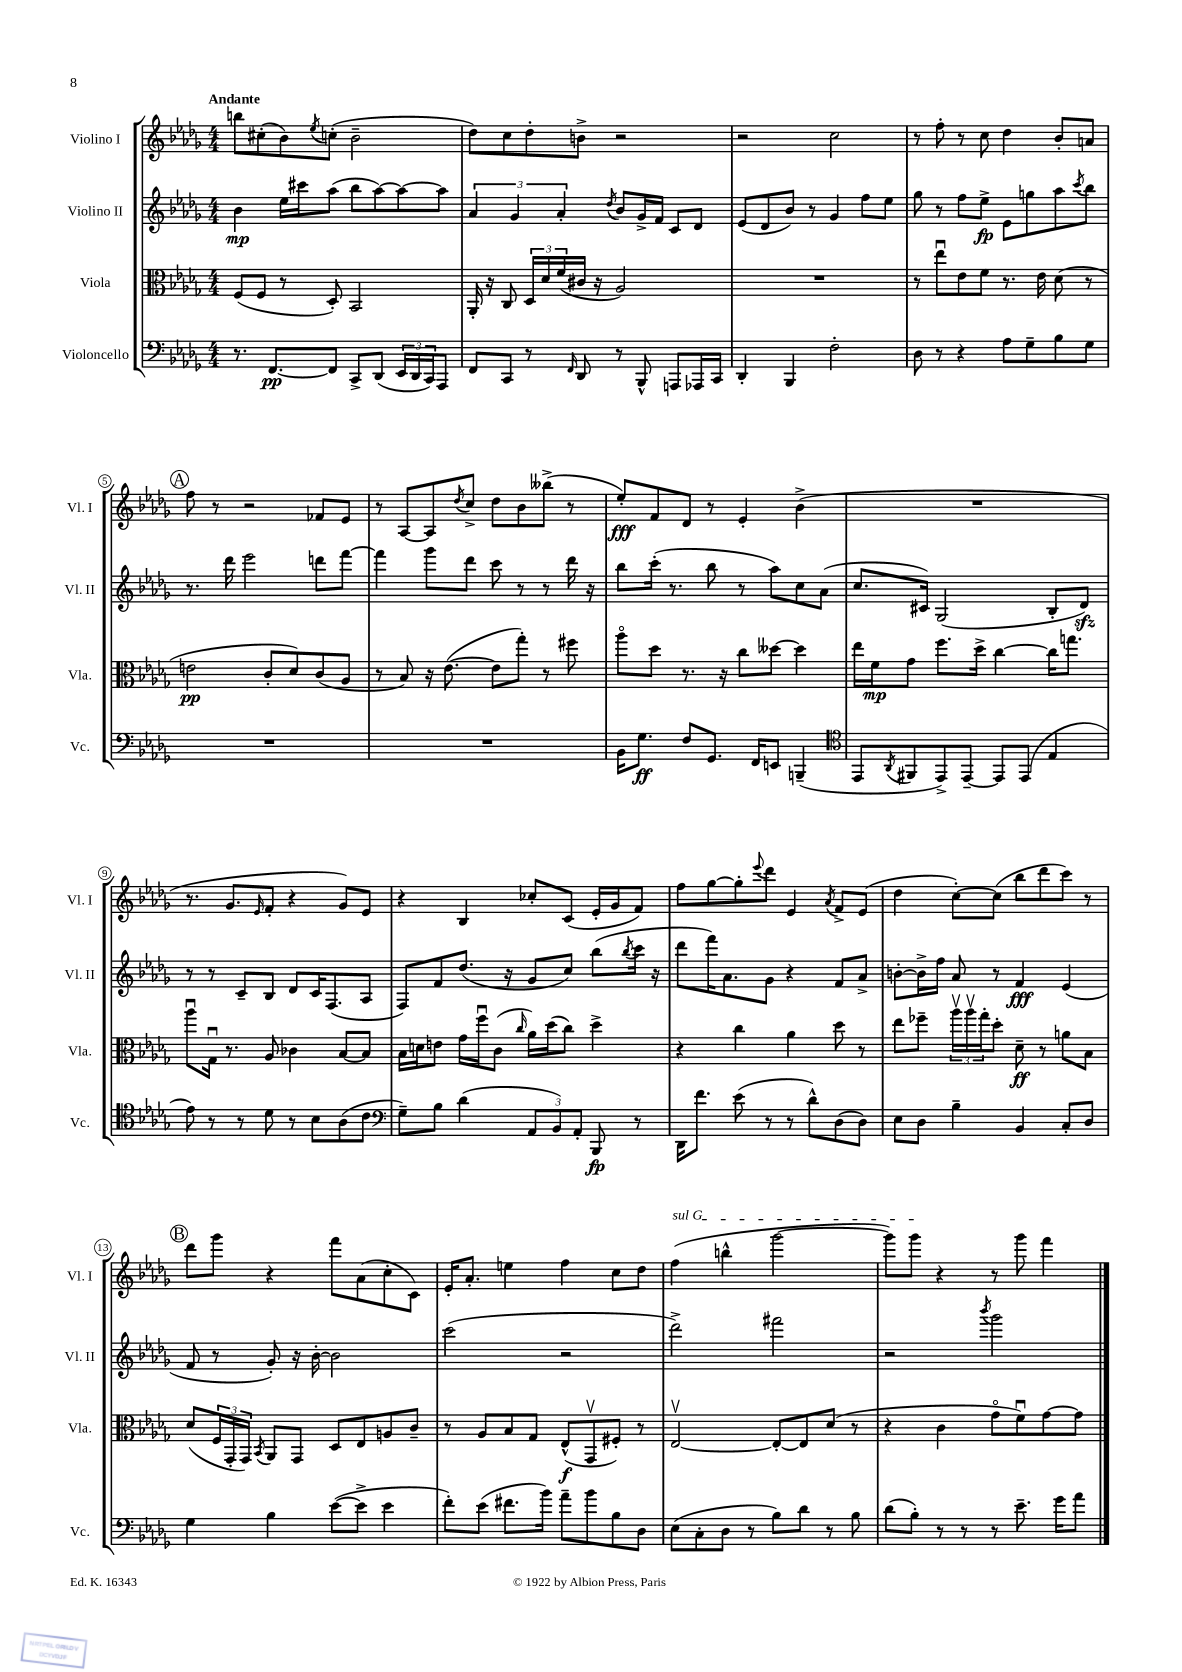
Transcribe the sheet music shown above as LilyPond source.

<<
\new StaffGroup <<
\new Staff = "s0" \with { instrumentName = "Violino I" shortInstrumentName = "Vl. I" } {
    \clef treble \key des \major \numericTimeSignature \time 4/4 \tempo "Andante"
    b''8 cis''8-.( bes'8) \acciaccatura { ees''8 } c''8-.( bes'2-- |
    des''8) c''8 des''8-. b'8-> r2 |
    r2 c''2 |
    r8 f''8-. r8 c''8 des''4 bes'8-. a'8 |
    \mark \markup { \circle "A" } f''8 r8 r2 fes'8 ees'8 |
    r8 aes8~ aes8 \acciaccatura { des''8 } c''8-> des''8 bes'8 beses''8->( r8 |
    ees''8-.\fff) f'8 des'8 r8 ees'4-. bes'4->( |
    R1 |
    r8. ges'8. \grace { ees'16 } f'8-. r4 ges'8) ees'8 |
    r4 bes4 ces''8-. c'8( ees'16-. ges'16 f'8) |
    f''8 ges''8~ ges''8-. \appoggiatura { ees'''8 } des'''8 ees'4 \acciaccatura { aes'8 } f'8-> ees'8( |
    des''4 c''8~-.) c''8( bes''8 des'''8 c'''8) r8 |
    \mark \markup { \circle "B" } des'''8 ges'''8 r4 f'''8 aes'8( c''8-. c'8) |
    ees'16-. aes'8.-. e''4 f''4 c''8 des''8 |
    \once \override TextSpanner.bound-details.left.text = \markup { \italic "sul G" } f''4\startTextSpan( b''4-^ ges'''2~ |
    ges'''8) ges'''8\stopTextSpan r4 r8 ges'''8 f'''4 \bar "|." |
}
\new Staff = "s1" \with { instrumentName = "Violino II" shortInstrumentName = "Vl. II" } {
    \clef treble \key des \major \numericTimeSignature \time 4/4
    bes'4\mp ees''16 cis'''16 aes''8( bes''8 aes''8~) aes''8~ aes''8 |
    \tuplet 3/2 { aes'4 ges'4 aes'4-. } \acciaccatura { des''8 } bes'8 ges'16-> f'16 c'8 des'8 |
    ees'8( des'8 bes'8) r8 ges'4 f''8 ees''8 |
    ges''8 r8 f''8 ees''8->\fp ees'8 g''8 aes''8 \acciaccatura { c'''8 } bes''8 |
    \mark \markup { \circle "A" } r8. des'''16 ees'''2 d'''8 f'''8~ |
    f'''4 ges'''8 des'''8 c'''8 r8 r8 des'''16 r16 |
    bes''8 c'''16-.( r8. bes''8 r8 aes''8) c''8 aes'8( |
    c''8. cis'16) ges2( bes8-. des'8\sfz) |
    r8 r8 c'8-- bes8 des'8 c'16 f8.( aes8 |
    f8) f'8 des''8.( r16 ges'8 c''8) bes''8( \acciaccatura { bes''8 } c'''16 r16 |
    des'''8 f'''16) aes'8. ges'8 r4 f'8 aes'8-> |
    b'8~-. b'16-> f''16 aes'8 r8 f'4\fff ees'4( |
    \mark \markup { \circle "B" } f'8 r8 ges'8-.) r16 bes'16~-. bes'2 |
    c'''2( r2 |
    des'''2->) fis'''2 |
    r2 \acciaccatura { bes'''8 } ges'''2 \bar "|." |
}
\new Staff = "s2" \with { instrumentName = "Viola" shortInstrumentName = "Vla." } {
    \clef alto \key des \major \numericTimeSignature \time 4/4
    f8( f8 r8 des8-.) bes,2 |
    aes,16-. r16 c8 \tuplet 3/2 { des16 des'16 f'16( } cis'16 r16 aes2) |
    R1 |
    r8 ees''8\downbow ees'8 f'8 r8. ees'16 des'8( r8 |
    \mark \markup { \circle "A" } e'2\pp c'8-. des'8) c'8( aes8 |
    r8 bes8) r16 ees'8.~( ees'8 ges''8-.) r8 fis''8 |
    aes''8\flageolet des''8 r8. r16 c''8 deses''8~ deses''4 |
    ees''16 f'16\mp ges'8 f''8. des''16-> c''4~ c''16 g''8. |
    aes''8\downbow ges16\downbow r8. aes8 ces'4 bes8~ bes8 |
    bes16 d'16 e'8 ges'16 f''16\downbow c'8( \grace { c''16 } aes'16) des''16( c''8) des''4-> |
    r4 c''4 aes'4 des''8 r8 |
    ees''8 fes''8-- \tuplet 3/2 { aes''16\upbow aes''16\upbow ges''16-. } des''8-. des'8--\ff r8 a'8 bes8 |
    \mark \markup { \circle "B" } des'8( \tuplet 3/2 { f16 ges,16-. ges,16) } \acciaccatura { bes,8 } aes,8 ges,8 des8 ees8 a8 c'8-- |
    r8 aes8 bes8 ges8 ees8-^\f( ges,8\upbow fis8-.) r8 |
    ees2~\upbow ees8~-. ees8 des'8( r8 |
    r4 c'4 ges'8\flageolet f'8\downbow) ges'8~ ges'8 \bar "|." |
}
\new Staff = "s3" \with { instrumentName = "Violoncello" shortInstrumentName = "Vc." } {
    \clef bass \key des \major \numericTimeSignature \time 4/4
    r8. f,8.~\pp f,8 c,8-> des,8( \tuplet 3/2 { ees,16 des,16 c,16) } aes,,8 |
    f,8 c,8 r8 \grace { f,16 } des,8 r8 bes,,8-^ a,,8 aes,,16 c,16 |
    des,4-. bes,,4 f2-. |
    des8 r8 r4 aes8 ges8-- bes8 ges8 |
    \mark \markup { \circle "A" } R1 |
    R1 |
    bes,16 ges8.\ff f8 ges,8. f,16 e,8 b,,4--( |
    \clef tenor ees,8 \acciaccatura { aes,8 } fis,8 ees,8->) ees,8~-- ees,8 ees,8( ees4 |
    ees'8) r8 r8 des'8 r8 bes8 aes8( c'8 |
    \clef bass ges8--) bes8 des'4( \tuplet 3/2 { aes,8 bes,8) aes,8-. } bes,,8\fp r8 |
    des,16 f'8. ees'8( r8 r8 des'8-^) des8( des8) |
    ees8 des8 bes4-- bes,4 c8-. des8 |
    \mark \markup { \circle "B" } ges4 bes4 ees'8~( ees'8-> ees'4 |
    f'8-.) ees'8( fis'8. bes'16) aes'8-- bes'8 bes8 des8 |
    ees8( c8-. des8 r8 bes8) des'8 r8 bes8 |
    des'8( bes8-.) r8 r8 r8 ees'8.-- ges'16 aes'8 \bar "|." |
}
>>
>>
\layout { \context { \Score \override BarNumber.stencil = #(make-stencil-circler 0.1 0.3 ly:text-interface::print) } }
